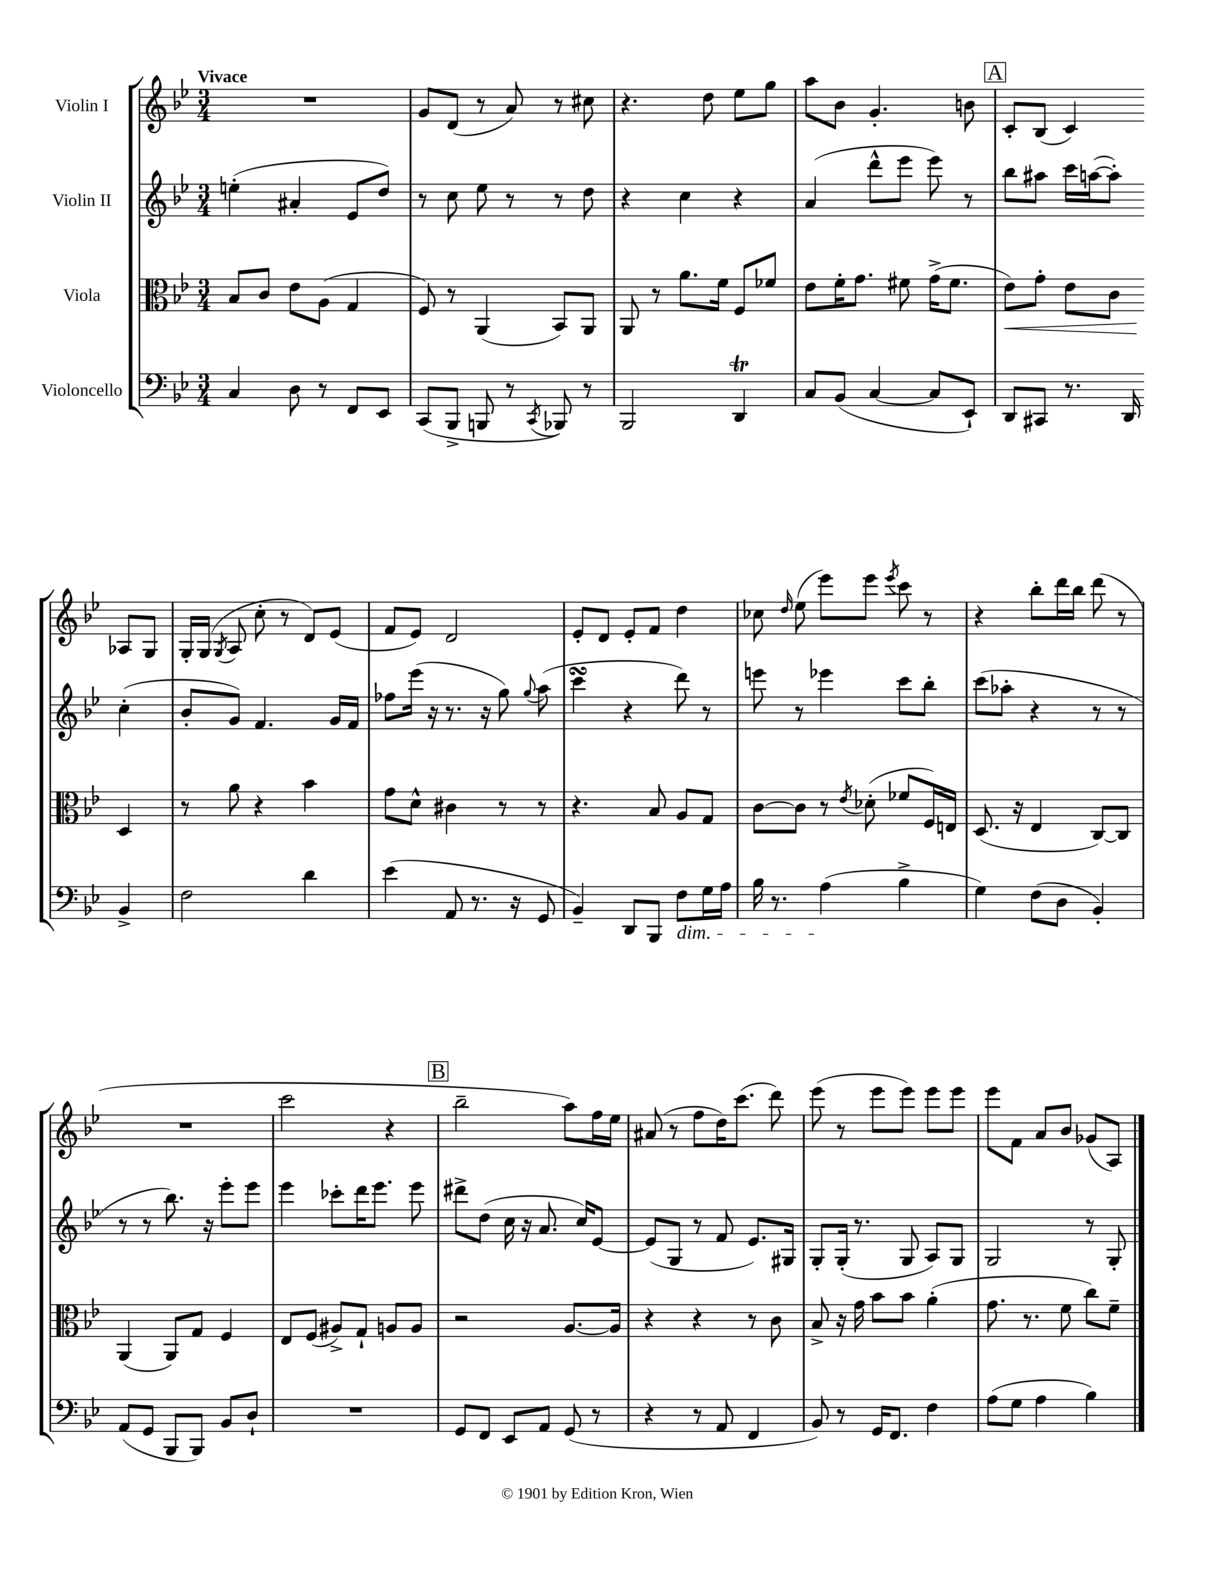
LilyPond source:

<<
\new StaffGroup <<
\new Staff = "s0" \with { instrumentName = "Violin I" } {
    \clef treble \key bes \major \numericTimeSignature \time 3/4 \tempo "Vivace"
    \autoBeamOff R2. |
    g'8[ d'8]( r8 a'8) r8 cis''8 |
    r4. d''8 ees''8[ g''8] |
    a''8[ bes'8] g'4.-. b'8 |
    \mark \markup { \box "A" } c'8[-. bes8]( c'4) aes8[ g8] |
    g16[-. g16]( \acciaccatura { g8 } a8 c''8-. r8 d'8[) ees'8]( |
    f'8[ ees'8]) d'2 |
    ees'8[-. d'8] ees'8[-. f'8] d''4 |
    ces''8 \grace { d''16 } ees''8( ees'''8[) ees'''8] \acciaccatura { ees'''8 } c'''8 r8 |
    r4 bes''8[-. d'''16 bes''16] d'''8( r8 |
    R2. |
    c'''2 r4 |
    \mark \markup { \box "B" } bes''2-- a''8[) f''16 ees''16] |
    ais'8( r8 f''8[ d''16) c'''8.]( d'''8) |
    ees'''8( r8 ees'''8[ ees'''8]) ees'''8[ ees'''8] |
    ees'''8[ f'8] a'8[ bes'8] ges'8[( a8]) \bar "|." |
}
\new Staff = "s1" \with { instrumentName = "Violin II" } {
    \clef treble \key bes \major \numericTimeSignature \time 3/4
    \autoBeamOff e''4-.( ais'4-. ees'8[ d''8]) |
    r8 c''8 ees''8 r8 r8 d''8 |
    r4 c''4 r4 |
    a'4( d'''8[-^ ees'''8] ees'''8) r8 |
    \mark \markup { \box "A" } bes''8[ ais''8] c'''16[ a''16~( a''8]-.) c''4-.( |
    bes'8[-. g'8]) f'4. g'16[ f'16] |
    fes''8[ ees'''16]( r16 r8. r16 g''8) \appoggiatura { g''8 } a''8( |
    c'''4\turn r4 d'''8) r8 |
    e'''8 r8 ees'''4 c'''8[ bes''8]-. |
    c'''8[( aes''8]-. r4 r8 r8 |
    r8 r8 bes''8.) r16 ees'''8[-. ees'''8] |
    ees'''4 ces'''8[-. d'''16 ees'''8.] ees'''8 |
    \mark \markup { \box "B" } dis'''8[-> d''8]( c''16 r16 a'8. c''16[) ees'8]~ |
    ees'8[( g8] r8 f'8 ees'8.[) gis16] |
    g8[-. g16]-.( r8. g8 a8[) g8] |
    g2 r8 g8-. \bar "|." |
}
\new Staff = "s2" \with { instrumentName = "Viola" } {
    \clef alto \key bes \major \numericTimeSignature \time 3/4
    \autoBeamOff bes8[ c'8] ees'8[ a8]( g4 |
    f8) r8 a,4( bes,8[) a,8] |
    a,8 r8 a'8.[ f'16] f8[ fes'8] |
    ees'8[ f'16-. g'8.] fis'8 g'16[->( fis'8.] |
    \mark \markup { \box "A" } ees'8[\<) g'8]-. ees'8[ c'8] d4\! |
    r8 a'8 r4 bes'4 |
    g'8[ d'8]-^ cis'4 r8 r8 |
    r4. bes8 a8[ g8] |
    c'8[~ c'8] r8 \acciaccatura { ees'8 } des'8-.( fes'8[ f16) e16] |
    d8.( r16 ees4 c8[~) c8] |
    a,4( a,8[) g8] f4 |
    ees8[ f8]( ais8[->) g8]-! a8[ a8] |
    \mark \markup { \box "B" } r2 a8.[~ a16] |
    r4 r4 r8 c'8 |
    bes8-> r16 g'16 bes'8[ bes'8] a'4-.( |
    g'8. r8. f'8 c''8[) f'8]-- \bar "|." |
}
\new Staff = "s3" \with { instrumentName = "Violoncello" } {
    \clef bass \key bes \major \numericTimeSignature \time 3/4
    \autoBeamOff c4 d8 r8 f,8[ ees,8] |
    c,8[( bes,,8]-> b,,8 r8 \acciaccatura { c,8 } bes,,8) r8 |
    bes,,2 d,4\trill |
    c8[ bes,8]( c4~ c8[ ees,8]-!) |
    \mark \markup { \box "A" } d,8[ cis,8] r8. d,16 bes,4-> |
    f2 d'4 |
    ees'4( a,8 r8. r16 g,8 |
    bes,4--) d,8[ bes,,8] f8[\dim g16 a16] |
    bes16 r8. a4\!( bes4-> |
    g4) f8[( d8] bes,4-.) |
    a,8[( g,8] bes,,8[ bes,,8]) bes,8[ d8]-! |
    R2. |
    \mark \markup { \box "B" } g,8[ f,8] ees,8[ a,8] g,8( r8 |
    r4 r8 a,8 f,4 |
    bes,8) r8 g,16[ f,8.] f4 |
    a8[( g8] a4 bes4) \bar "|." |
}
>>
>>
\layout { \context { \Score \remove "Bar_number_engraver" } }
